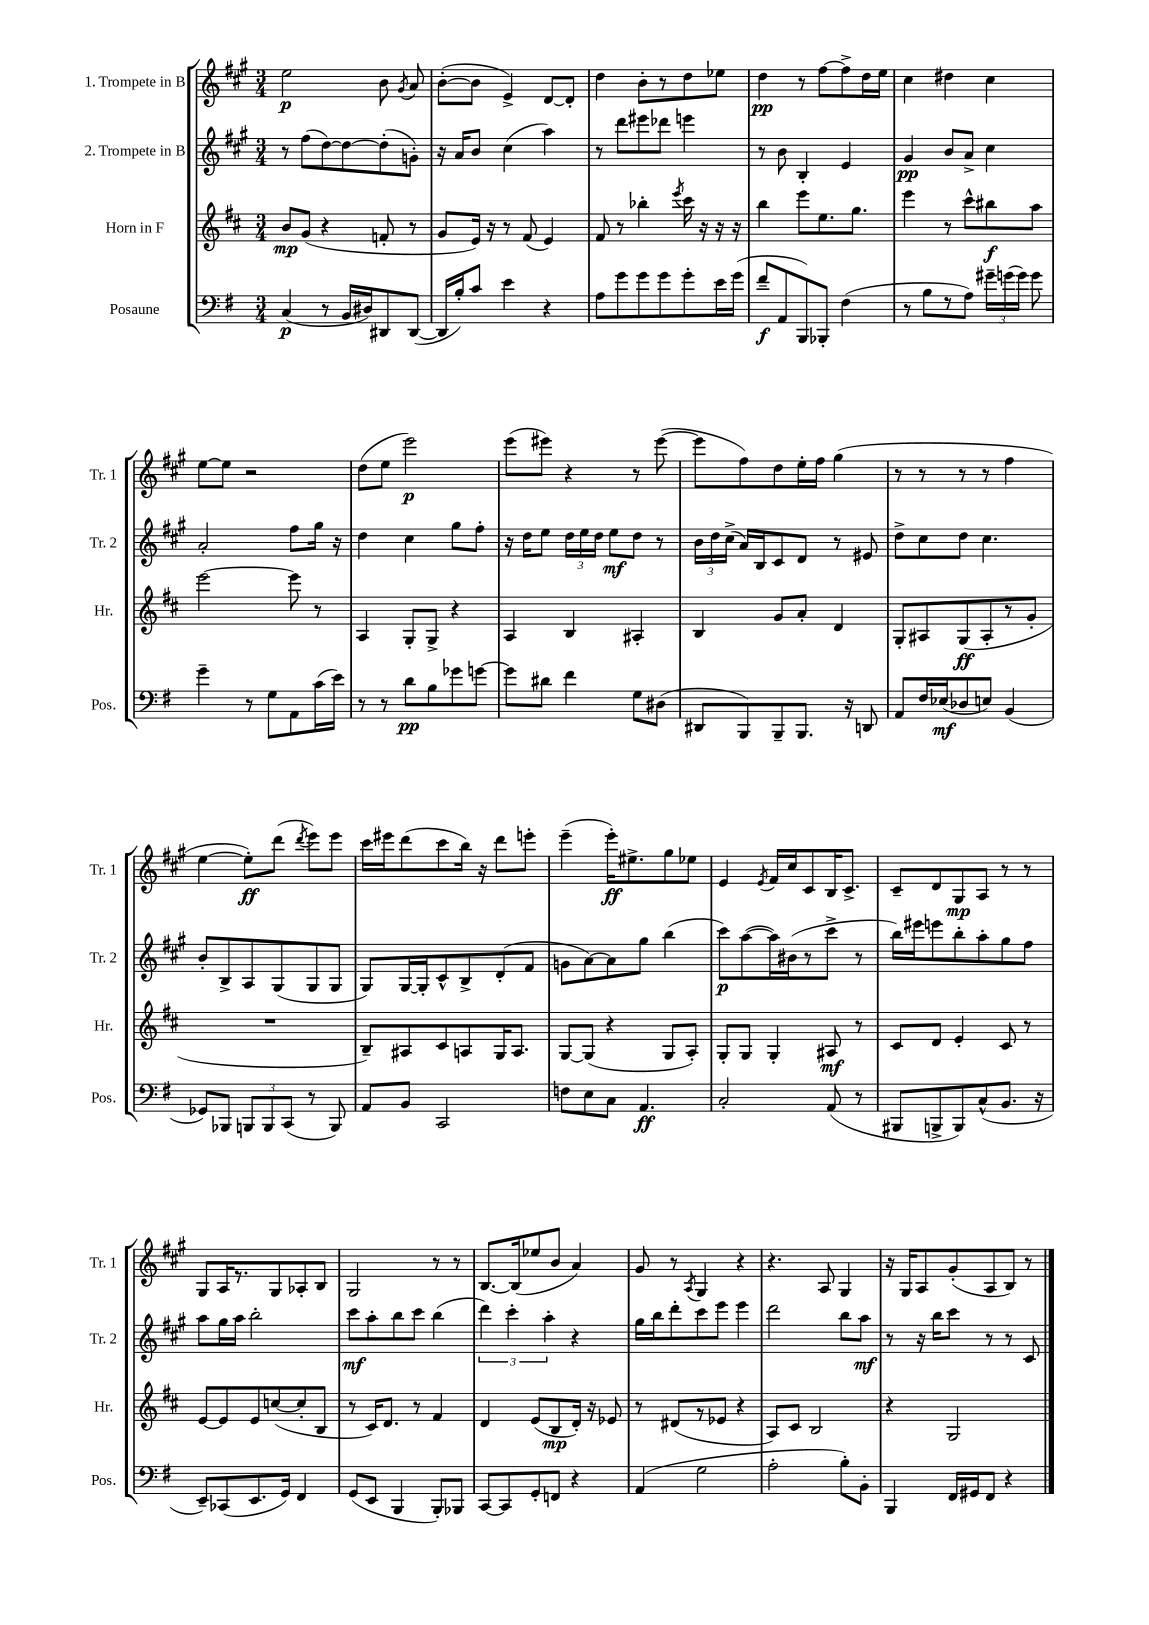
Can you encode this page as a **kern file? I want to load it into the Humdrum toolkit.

**kern	**kern	**kern	**kern
*staff4	*staff3	*staff2	*staff1
*clefF4	*clefG2	*clefG2	*clefG2
*k[f#]	*k[f#c#]	*k[f#c#g#]	*k[f#c#g#]
*M3/4	*M3/4	*M3/4	*M3/4
(4C/	8b/L	8r	2ee\
.	(8g/J	(8ff#\L	.
8r	4r	[8dd\)	.
16BB/LL	.	8dd\_	.
16D#/J)	.	.	.
8DD#/	8f'/	(8dd'\]	8b\
.	.	.	8qg#/
([8DD#/J	8r	8g'\J)	8a/
=	=	=	=
16DD#/]LL	8g/L	16r	([8b'\L
16B'/J)	.	16a/LK	.
8c/J	16e/Jk)	8b/J	8b\]J
.	16r	.	.
4e\	8r	(4cc#\	4e^/)
.	(8f#/	.	.
4r	4e/)	4aa\)	[8d/L
.	.	.	8d'/]J
=	=	=	=
8A\L	8f#/	8r	4dd\
8g\	8r	8ddd\L	.
8g\	4bb-'\	8eee#\	8b'\L
8g\	.	8ddd-\J	8r
.	8qeee/	.	.
8g'\	16ccc#\	4eee\	8dd\
.	16r	.	.
16e\L	16r	.	8ee-\J
(16g\JJ	16r	.	.
=	=	=	=
8f#~/L	4bb\	8r	4dd\
8AA/	.	8b\	.
8BBB/)	8eee\L	4B'/	8r
8BBB-'/J	8.ee\	.	[8ff#\L
(4F#\	.	4e/	8ff#^\]
.	8.gg\J	.	.
.	.	.	16dd\L
.	.	.	16ee\JJ
=	=	=	=
8r	4eee\	4g#/	4cc#\
8B\L	.	.	.
8r	8r	8b/L	4dd#\
8A\J)	8ccc#^^\L	8a^/J	.
24g#~\LL	8bb#\	4cc#\	4cc#\
(24g\	.	.	.
24g\JJ)	.	.	.
8g\	8aa\J	.	.
=	=	=	=
4g~\	[2eee\	2a'/	[8ee\L
.	.	.	8ee\]J
8r	.	.	2r
8G\L	.	.	.
8AA\	8eee\]	8ff#\L	.
(16c\L	8r	16gg#\Jk	.
16e\JJ)	.	16r	.
=	=	=	=
8r	4A/	4dd\	(8dd\L
8r	.	.	8ee\J
8d\L	8G'/L	4cc#\	2eee\)
8B\	8G^/J	.	.
8g-\	4r	8gg#\L	.
[8g\J	.	8ff#'\J	.
=	=	=	=
8g\]L	4A/	16r	(8eee\L
.	.	16dd\LK	.
8d#\J	.	8ee\J	8eee#\J)
4f#\	4B/	24dd\LL	4r
.	.	24ee\	.
.	.	24dd\JJ	.
.	.	8ee\L	.
8G\L	4A#'/	8dd\J	8r
(8D#\J	.	8r	([8eee#\
=	=	=	=
8DD#/L	4B/	24b\LL	8eee#\]L
.	.	24dd\	.
.	.	(24cc#^\JJ	.
8BBB/)	.	16a/LL)	8ff#\)
.	.	16B/J	.
8BBB~/	8g/L	8c#/	8dd\
8.BBB/J	8a'/J	8d/J	16ee'\L
.	.	.	16ff#\JJ
.	4d/	8r	(4gg#\
16r	.	.	.
8DD/	.	8e#/	.
=	=	=	=
8AA/L	8G'/L	8dd^\L	8r
16F#/L	8A#/	8cc#\	8r
(16E-/J	.	.	.
8D-/	(8G/	8dd\J	8r
8E/J)	8A#'/	4.cc#\	8r
(4BB/	8r	.	4ff#\
.	8g'/J	.	.
=	=	=	=
8GG-/L)	2.r	8b'/L	[4ee\
8BBB-/J	.	8B^/	.
12BBB/L	.	8A/	8ee'\]L)
12BBB/	.	.	.
.	.	(8G#/	(8ddd\J
(12CC/J	.	.	.
.	.	.	8qddd/
8r	.	8G#/	8eee\L)
8BBB/)	.	8G#/J	8eee\J
=	=	=	=
8AA/L	8B~/L)	8G#/L)	16ccc#\LL
.	.	.	16eee#\J
8BB/J	8A#/	[16G#/L	(8ddd\
.	.	16G#'/]J	.
2CC/	8c#/	8c#^^/	8ccc#\
.	8A/	8B^/	16bb\Jk)
.	.	.	16r
.	16G/K	(8d'/	8ddd\L
.	8.A/J	.	.
.	.	8f#/J	8eee'\J
=	=	=	=
8F\L	[8G/L	8g\L	(4eee~\
8E\	(8G/]J	[8a\)	.
8C\J	4r	8a\]	16eee'\LK)
.	.	.	8.ee#^\
4.AA/	.	8gg#\J	.
.	8G/L	(4bb\	8gg#\
.	8A'/J)	.	8ee-\J
=	=	=	=
2C'/	8G'/L	8ccc#\L)	4e/
.	8G/J	([8aa\	.
.	.	.	8qe/
.	4G'/	16aa\]L)	16f#/LL
.	.	(16b#\J	16cc#/J
.	.	8r	8c#/
(8AA/	8A#/	8ccc#^\J	16B/K
.	.	.	8.c#^/J
8r	8r	8r	.
=	=	=	=
8BBB#/L	8c#/L	16bb\LL)	8c#~/L
.	.	16eee#\J	.
8BBB^/	8d/J	8eee\	8d/
8BBB/)	4e'/	8bb'\	8G#/
(8C^^/	.	8aa'\	8A/J
8.BB/J	8c#/	8gg#\	8r
.	8r	8ff#\J	8r
16r	.	.	.
=	=	=	=
8EE~/L)	[8e/L	8aa\L	8G#/L
(8CC-/	8e/]	16gg#\L	16A/K
.	.	16aa\JJ	8.r
8.EE/	8e/	2bb'\	.
.	([8cc/	.	8G#/
16GG/Jk)	.	.	.
4FF#/	8cc'/]	.	8A-'/
.	8B/J	.	8B/J
=	=	=	=
(8GG/L	8r	8ccc#\L	2G#/
8EE/J	16c#/LK)	8aa'\	.
.	8.d/J	.	.
4BBB/	.	8bb\	.
.	8r	8ccc#\J	.
8BBB'/L)	4f#/	(4bb\	8r
8BBB-/J	.	.	8r
=	=	=	=
[8CC/L	4d/	6ddd\)	[8.B/L
8CC/]	.	.	.
.	.	6ccc#'\	.
.	.	.	(16B/]k
8GG'/	(8e/L	.	8ee-/
.	.	6aa'\	.
8FF/J	8B/	.	8b/J
4r	16d'/Jk)	4r	4a/)
.	16r	.	.
.	8e-/	.	.
=	=	=	=
(4AA/	8r	16gg#\LL	8g#/
.	.	16bb\J	.
.	(8d#/L	8ddd'\	8r
.	.	.	8qA/
2G\	8r	8ccc#\	4G#/
.	8e-/J	8eee\J	.
.	4r	4eee\	4r
=	=	=	=
2A'\	8A/L)	2ddd\	4.r
.	8c#/J	.	.
.	2B/	.	.
.	.	.	8A/
8B'\L)	.	8bb\L	4G#/
8BB'\J	.	8aa\J	.
=	=	=	=
4BBB/	4r	8r	16r
.	.	.	16G#/LK
.	.	16r	8A/
.	.	16bb\LK	.
16FF#/LL	2G/	8ccc#\J	(8g#'/
16GG#/J	.	.	.
8FF#/J	.	8r	8A/
4r	.	8r	8B/J)
.	.	8c#/	8r
==	==	==	==
*-	*-	*-	*-
